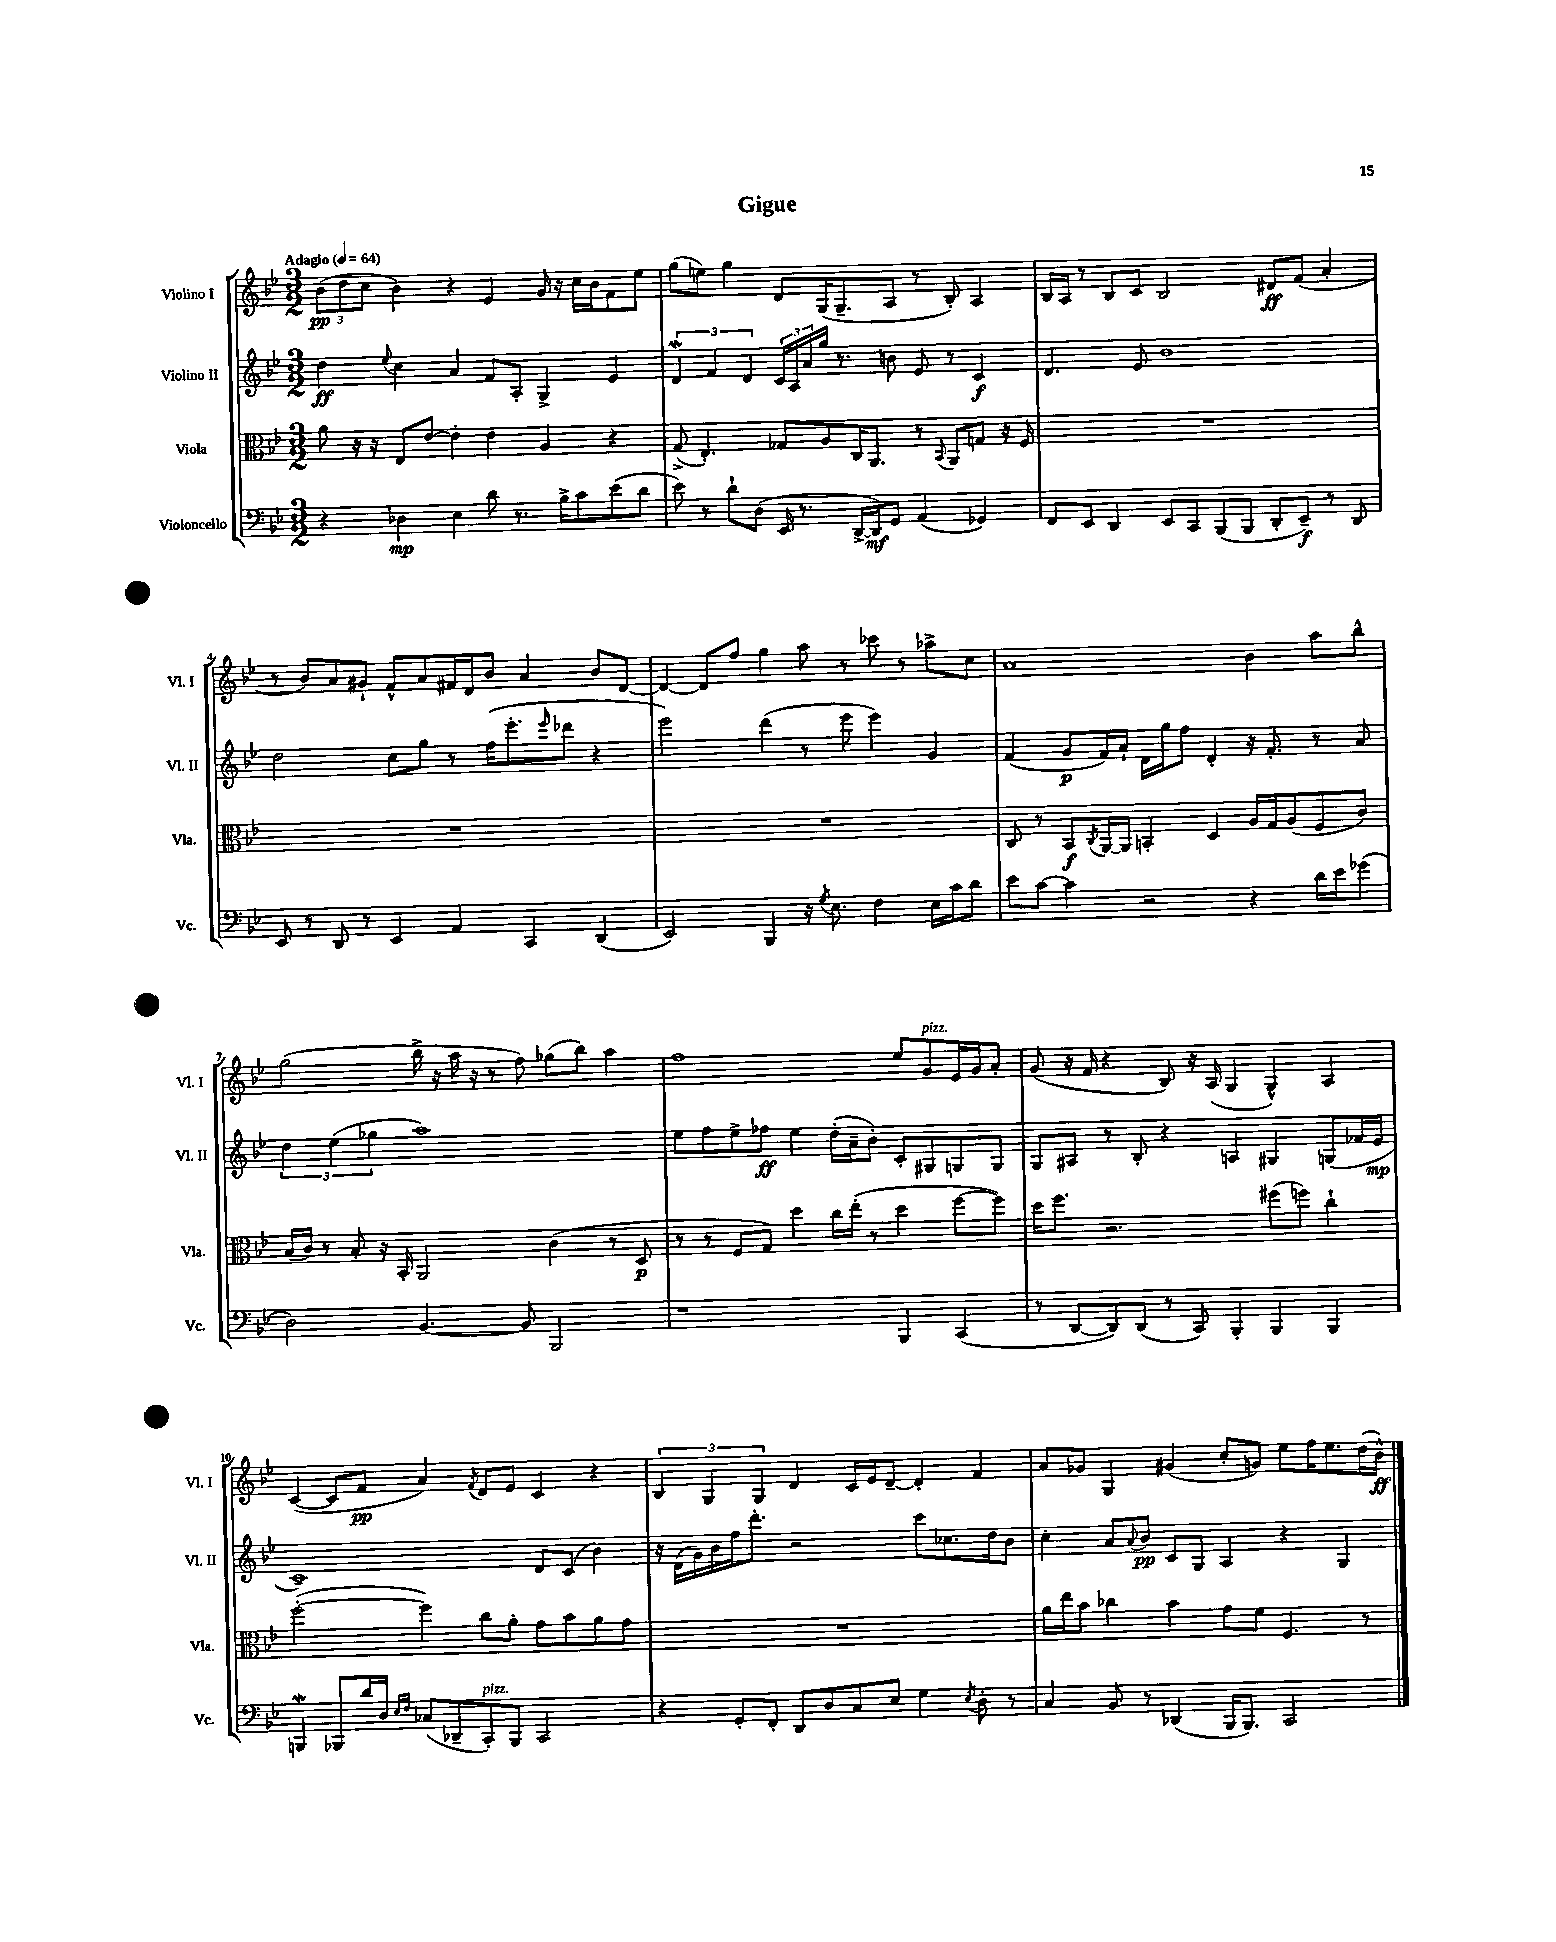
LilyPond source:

\header { title = "Gigue" }
<<
\new StaffGroup <<
\new Staff = "s0" \with { instrumentName = "Violino I" shortInstrumentName = "Vl. I" } {
    \clef treble \key bes \major \numericTimeSignature \time 3/2 \tempo "Adagio" 4 = 64
    \tuplet 3/2 { bes'8\pp( d''8 c''8 } bes'4) r4 ees'4 g'16 r16 c''16 bes'16 f'8 ees''8 |
    g''8( e''8) g''4 d'8 g16( g8.-- a8 r8 bes8-.) a4 |
    bes16 a16 r8 bes8 c'8 bes2 dis'8\ff f'8( a'4-. |
    r8 bes'8) a'8 gis'8-! f'8-^ a'8 fis'16 d'16 bes'8 a'4 bes'8 d'8~ |
    d'4~ d'8 f''8 g''4 a''8 r8 ces'''8 r8 aes''8-> c''8 |
    a'1 bes'4 a''8 bes''8-^ |
    g''2( bes''16-> r16 a''16 r16 r8 f''8) ges''8( bes''8) a''4 |
    f''1 ees''8 g'8^\markup { \italic "pizz." } ees'16 g'16 a'8-. |
    g'8( r16 f'16 r4 bes8) r16 a16( g4 g4-^) a4 |
    c'4~( c'8 f'8\pp a'4) \acciaccatura { f'8 } d'8 ees'8 c'4 r4 |
    \tuplet 3/2 { bes4 g4 g4 } d'4 c'16 ees'16 d'8~-- d'4-. f'4 |
    a'8 ges'8 g4 gis'4( c''8-. g'8) ees''8 f''16 ees''8. d''16( bes'16-^\ff) \bar "|." |
}
\new Staff = "s1" \with { instrumentName = "Violino II" shortInstrumentName = "Vl. II" } {
    \clef treble \key bes \major \numericTimeSignature \time 3/2
    d''4\ff \appoggiatura { ees''8 } c''4 a'4 f'8 a8-. g4-> ees'4 |
    \tuplet 3/2 { d'4\mordent f'4 d'4 } \tuplet 3/2 { c'16 a16 a'16 } g''16 r8. b'8 ees'8 r8 c'4\f |
    d'4. ees'8 bes'1 |
    d''2 c''8 g''8 r8 f''16( ees'''8.-. \grace { ees'''16 } des'''8 r4 |
    ees'''2) d'''4( r8 ees'''8 ees'''4) g'4 |
    f'4( g'8\p f'16) a'16-! d'16 g''16 f''8 d'4-. r16 f'8.-. r8 a'8 |
    \tuplet 3/2 { d''4 ees''4( ges''4 } a''1) |
    ees''8 f''8 ees''8-> fes''8\ff ees''4 d''16-.( a'16-- bes'8-.) c'8-. gis8 g8 g8 |
    g8 ais8 r8 bes8-. r4 a4 gis4 g8( fes'16 ees'16\mp |
    c'1--) d'8 c'8( bes'4) |
    r16 d'16( g'16) bes'16 f''16 d'''8.-. r2 c'''8 ces''8. d''16 bes'8 |
    c''4-. a'8 \appoggiatura { a'8 } bes'8\pp c'8 g8 a4 r4 g4 \bar "|." |
}
\new Staff = "s2" \with { instrumentName = "Viola" shortInstrumentName = "Vla." } {
    \clef alto \key bes \major \numericTimeSignature \time 3/2
    a'8 r16 r16 ees8 ees'8~ ees'4-. ees'4 a4 r4 |
    g8->( ees4.-.) ges8 a8 c16 a,8. r8 \appoggiatura { bes,8 } a,8 g8 r16 f16 |
    R1. |
    R1. |
    R1. |
    c8 r8 bes,8\f \acciaccatura { c8 } a,16~ a,16 b,4-. d4 a16 g16 a8( f8 c'8) |
    bes16( c'16) r8 bes8-. r16 bes,16-. a,2 c'4( r8 d8\p |
    r8 r8 f8 g8) d''4 c''16 ees''16-.( r8 d''4 f''8~ f''8) |
    d''16 f''8. r2. fis''8( f''8) c''4-! |
    f''2~-.( f''4) c''8 a'8-. g'8 bes'8 a'8 g'8 |
    R1. |
    a'16 ees''16 bes'8 ces''4 bes'4 g'8 f'8 f4. r8 \bar "|." |
}
\new Staff = "s3" \with { instrumentName = "Violoncello" shortInstrumentName = "Vc." } {
    \clef bass \key bes \major \numericTimeSignature \time 3/2
    r4 des4\mp ees4 d'8 r8. bes16-> c'8 ees'8( d'8 |
    ees'8) r8 d'8-! d8( ees,16 r8. d,16~-> d,16\mf) g,8 a,4( ges,4) |
    f,8 ees,8 d,4 ees,8 c,8 bes,,8( bes,,8 d,8-. ees,8--\f) r8 d,8 |
    ees,8 r8 d,8 r8 ees,4 a,4 c,4 d,4( |
    ees,2) bes,,4 r16 \acciaccatura { g8 } ees8. f4 ees16 c'16 d'8 |
    ees'8 c'8~ c'4 r2 r4 d'16 ees'16 ges'8( |
    d2) bes,4.~ bes,8 bes,,2 |
    r1 bes,,4 c,4( |
    r8 d,8~ d,8) d,8( r8 c,8) bes,,4-. bes,,4 bes,,4 |
    b,,4\mordent bes,,8 d'16 d16 \grace { ees16 f16 } ces8( des,8-- c,8-.^\markup { \italic "pizz." }) bes,,8 c,2 |
    r4 g,8-. f,8-. d,8 d8 c8 ees8 g4 \acciaccatura { ees8 } d8-. r8 |
    c4 bes,8 r8 des,4( bes,,16 bes,,8.) c,2 \bar "|." |
}
>>
>>
